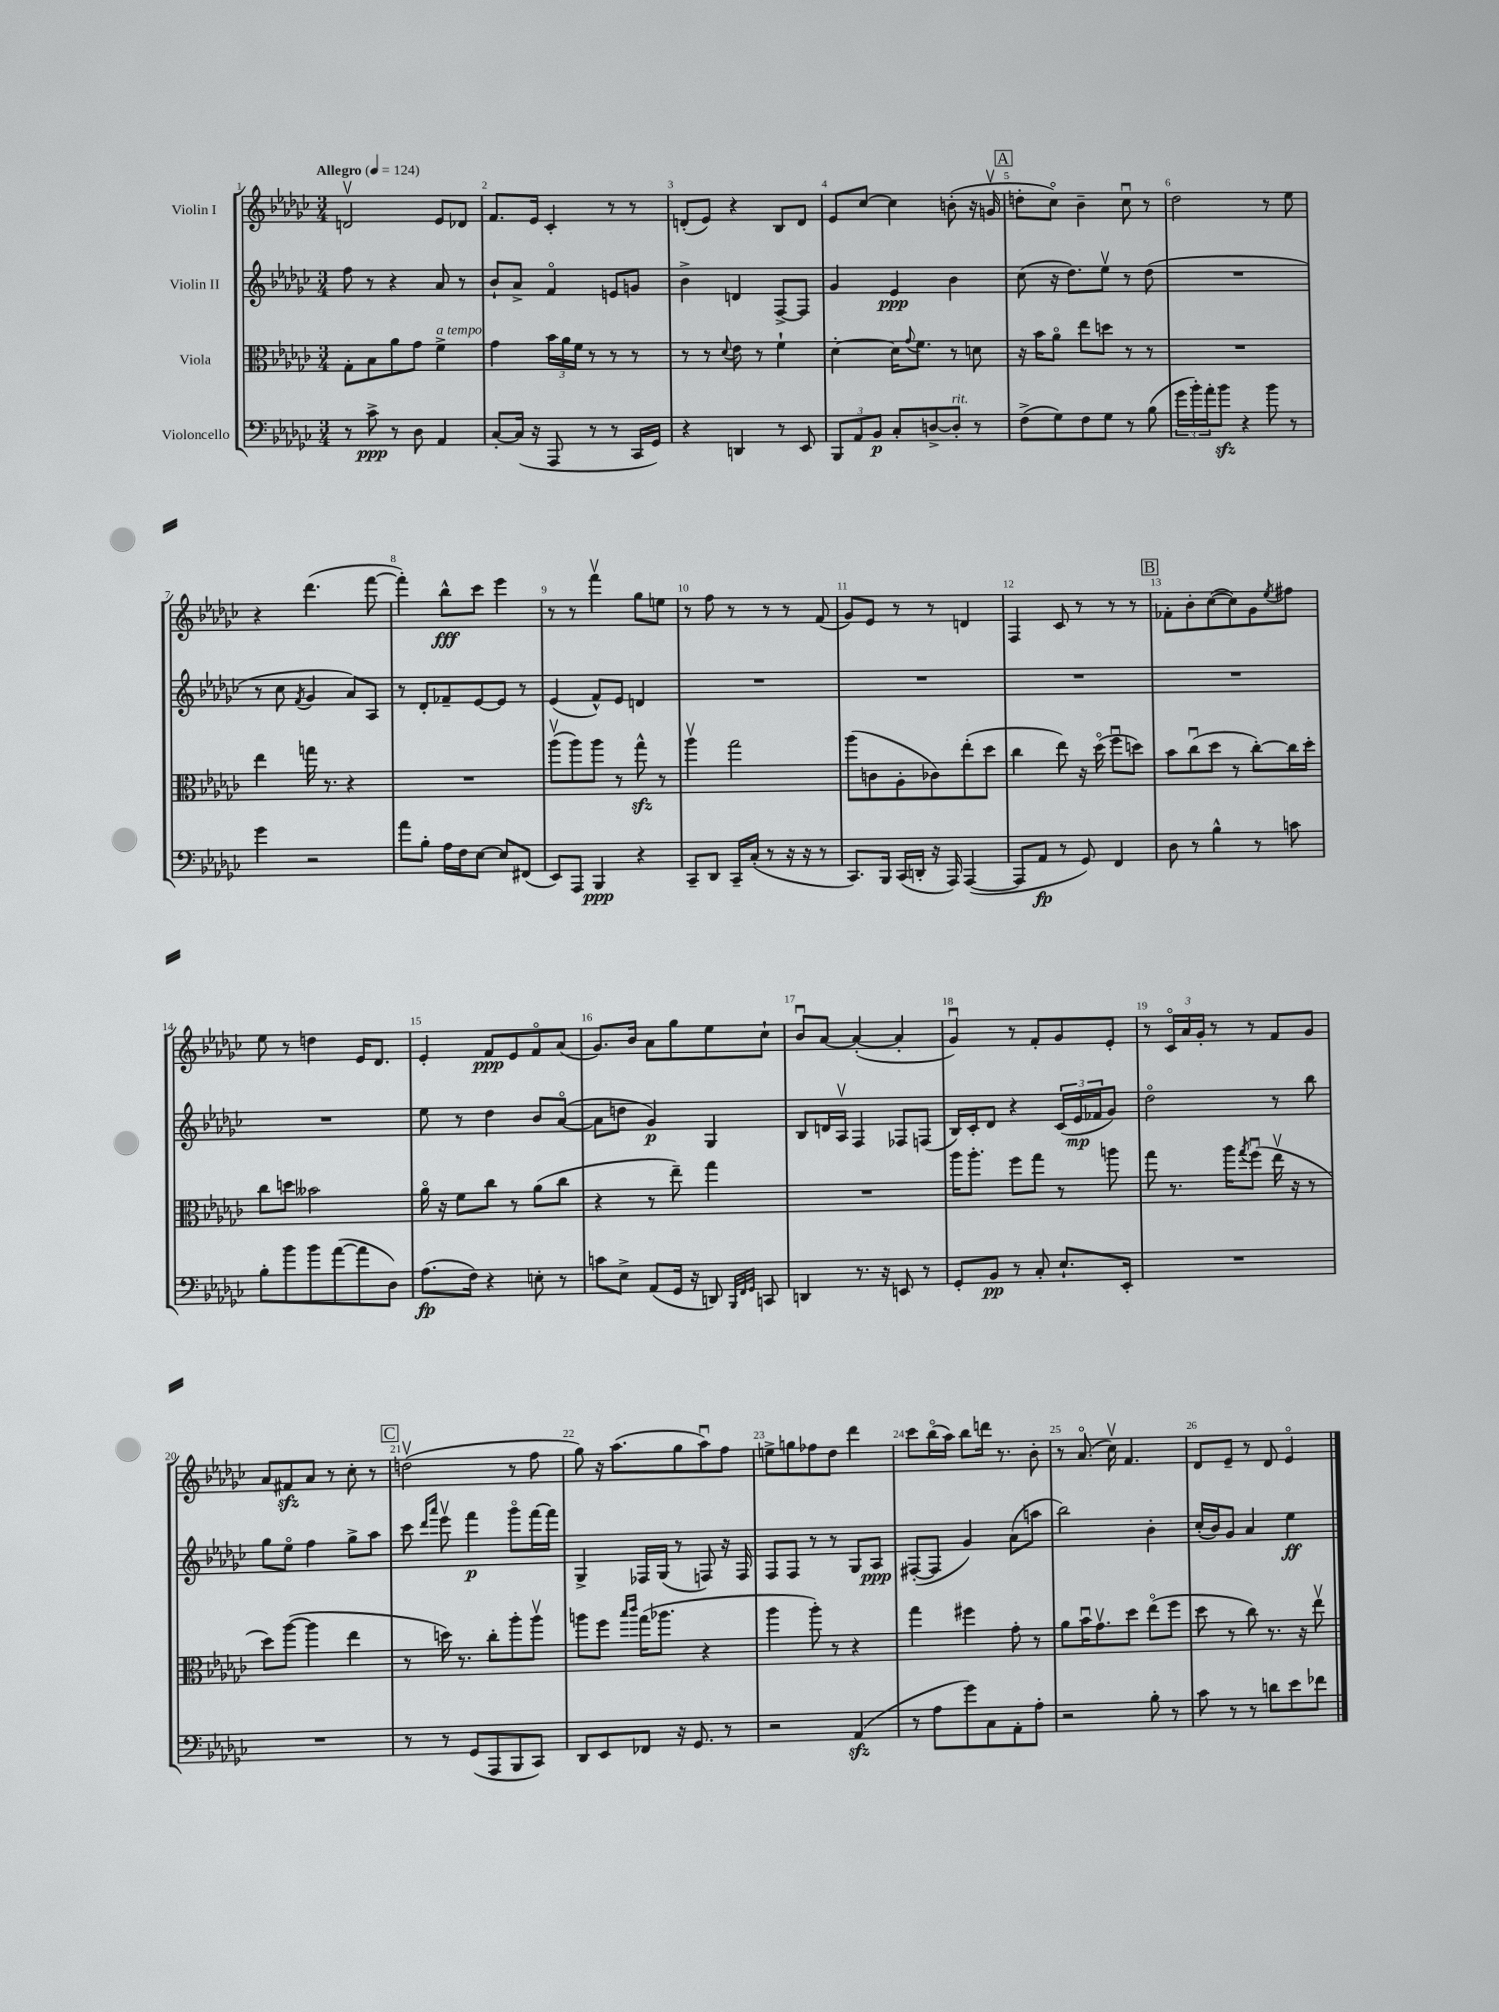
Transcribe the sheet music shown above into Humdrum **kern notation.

**kern	**kern	**kern	**kern
*staff4	*staff3	*staff2	*staff1
*clefF4	*clefC3	*clefG2	*clefG2
*k[b-e-a-d-g-c-]	*k[b-e-a-d-g-c-]	*k[b-e-a-d-g-c-]	*k[b-e-a-d-g-c-]
*M3/4	*M3/4	*M3/4	*M3/4
*MM124	*MM124	*MM124	*MM124
8r	8G-'	8ff	2dv
8c-^	8B-	8r	.
8r	8a-	4r	.
8D-	8g-	.	.
4AA-	4f^	8a-	8e-
.	.	8r	8d-
=	=	=	=
[8C-'	4g-	8b-`	8.f
(16C-]	.	8a-^	.
16r	.	.	16e-
8AAA-	24b-	4fo	4c-'
.	24a-	.	.
.	24f	.	.
8r	8r	.	.
8r	8r	8e	8r
16CC-	8r	8g	8r
16GG-)	.	.	.
=	=	=	=
4r	8r	4b-^	(8d'
.	8r	.	8e-)
.	8qqd-	.	.
4DD	8e-	4d	4r
.	8r	.	.
8r	4f`	[8F^	8B-
8EE-	.	8F]	8d
=	=	=	=
12BBB-	[4d-'	4g-	8e-
12AA-	.	.	.
.	.	.	[8cc-
12BB-	.	.	.
8C-'	16d-]	4e-	4cc-]
.	8qqg-	.	.
.	8.f	.	.
[8D^	.	.	.
8D']	8r	4b-	(8b'
8r	8d	.	16r
.	.	.	16gv
=	=	=	=
(8F^	16r	(8cc-	8dd'
.	16b-	.	.
8G-)	8a-o	16r	8cc-o)
.	.	8.dd-)	.
8F	8ee-	.	4b-~
8G-	8dd	8ee-v	.
8r	8r	8r	8cc-u
(8B-	8r	(8dd-	8r
=	=	=	=
24g-	2.r	2.r	2dd-
24b-')	.	.	.
24a-'	.	.	.
8b-	.	.	.
4r	.	.	.
8b-	.	.	8r
8r	.	.	8ee-
=	=	=	=
4g-	4ee-	8r	4r
.	.	8cc-	.
.	.	8qf	.
2r	16gg	4g-	(4.ddd-
.	8.r	.	.
.	4r	8a-)	.
.	.	8A-	[8fff
=	=	=	=
8a-	2.r	8r	4fff'])
8B-'	.	8d-'	.
16A-	.	8f-~	8bb-^^
16F	.	.	.
[8E-	.	[8e-	8ccc-
8E-]	.	8e-]	4eee-
(8FF#	.	8r	.
=	=	=	=
8EE-)	(8aa-v	(4e-	8r
8AAA-	8aa-)	.	8r
4BBB-	8aa-	8f^^)	4fffv
.	8r	8e-	.
4r	8gg-^^	4d	8gg-
.	8r	.	8ee
=	=	=	=
8CC-~	4aa-v	2.r	8r
8DD-	.	.	8ff
16CC-~	2gg-	.	8r
(16C-'	.	.	.
8r	.	.	8r
16r	.	.	8r
16r	.	.	.
8r	.	.	(8f
=	=	=	=
8.CC-)	(8aa-	2.r	8g-)
.	8c	.	8e-
16BBB-	.	.	.
(16CC-	8A-'	.	8r
16DD'	.	.	.
16r	8c-)	.	8r
16AAA-)	.	.	.
([4AAA-	(8ee-'	.	4d
.	8dd-	.	.
=	=	=	=
8AAA-]	4cc-	2.r	4F
8AA-	.	.	.
8r	8ee-)	.	8c-
8GG-)	16r	.	8r
.	(16dd-o	.	.
4FF	8ffu	.	8r
.	8dd)	.	8r
=	=	=	=
8D-	8b-	2.r	8f-'
8r	(8cc-u	.	8b-'
4B-^^	8dd-	.	([8cc-
.	8r	.	8cc-])
8r	[8cc-')	.	8g-
.	.	.	8qee-
8c	16cc-]	.	8ff#
.	16dd-'	.	.
=	=	=	=
8B-'	8cc-	2.r	8ee-
8b-	8dd	.	8r
8b-	2b--	.	4dd
([8a-	.	.	.
8a-]	.	.	16e-
.	.	.	8.d-
8D-)	.	.	.
=	=	=	=
(8.A-	16a-o	8ee-	4e-'
.	16r	.	.
.	8f	8r	.
16F)	.	.	.
4r	8cc-	4dd-	8f
.	8r	.	8e-
8E'	(8a-	8b-	8fo
8r	8cc-	([8a-o	(8a-
=	=	=	=
8c	4r	8a-]	8.g-)
8E-^	.	8dd	.
.	.	.	16b-
(8AA-	8r	4g-)	8a-
16GG-	8ee-~)	.	8gg-
16r	.	.	.
8DD)	4gg-	4G-	8ee-
32qqBBB-	.	.	.
32qqFF	.	.	.
32qqGG-	.	.	.
8CC	.	.	8cc-`
=	=	=	=
4DD	2.r	8B-	8b-u
.	.	16d	[8a-
.	.	16A-v	.
8.r	.	4F	(4a-'_
16r	.	.	.
8EE	.	8F-	4a-']
8r	.	(8F	.
=	=	=	=
8GG-'	16aa-	16B-)	4g-u)
.	8.aa-'	16c-'	.
8BB-	.	8d-	.
8r	8ff	4r	8r
8C-'	8gg-	.	8f'
8.E-`	8r	(24c-	8g-
.	.	24e-	.
.	.	24f-	.
.	8aa	8g-)	8e-'
16EE-'	.	.	.
=	=	=	=
2.r	8gg-	2dd-o	8r
.	8.r	.	24c-o
.	.	.	24a-
.	.	.	24g-'
.	.	.	8r
.	16aa-	.	.
.	8qgg-	.	.
.	(8ffu	.	8r
.	16ee-v	8r	8f
.	16r	.	.
.	8r	8bb-	8g-
=	=	=	=
2.r	8dd-)	8gg-	8a-
.	([8aa-	8ee-o	8f#
.	4aa-]	4ff	8a-
.	.	.	8r
.	4ee-	8gg-^	8cc-'
.	.	8aa-	8r
=	=	=	=
8r	8r	8ccc-	(2ddv
.	.	16qqddd-	.
.	.	16qqaaa-	.
8r	16dd)	8eee-v	.
.	8.r	.	.
(8GG-	.	4fff	.
8AAA-	8cc-'	.	.
8BBB-	8aa-'	8ggg-o	8r
8CC-)	8aa-v	[16fff	8ff
.	.	16fff]	.
=	=	=	=
8DD-	8aa	4G-^	8gg-)
8EE-	8ff	.	16r
.	.	.	(8.aa-
.	16qqbb-	.	.
.	16qqccc-	.	.
8FF-	(16gg-	16F-	.
.	8.aa-	(16G-	.
16r	.	8r	8gg-
8.GG-	.	.	.
.	4r	8F)	8aa-u)
8r	.	16r	8ff
.	.	16F	.
=	=	=	=
2r	4aa-	8F	8ee^
.	.	8F	8gg
.	8aa-')	8r	8ff-
.	8r	8r	8dd-
(4AA-	4r	8G-	4ddd-
.	.	8A-	.
=	=	=	=
8r	4gg-	([8F#'	8ccc-
8A-	.	8F#]	(16bb-o
.	.	.	16aa-)
8g-)	4ff#	4g-)	8bb-
8C-	.	.	16ddd
.	.	.	8.r
8AA-'	8g-'	(8a-	.
8A-'	8r	8aa	8b-'
=	=	=	=
2r	8a-	2bb-)	8r
.	16b-u	.	(8.a-o
.	8.g-v	.	.
.	.	.	16cc-v)
.	8dd-	.	4.f
8B-'	(8ee-o	4b-'	.
8r	8ff	.	.
=	=	=	=
8c-	8dd-	(16cc-'	8d-
.	.	16b-)	.
8r	8r	8g-	8e-~
8r	8cc-)	4a-	8r
8d	8.r	.	8d-
8e-	.	4ee-	4e-o
.	16r	.	.
8f-	8ee-v	.	.
==	==	==	==
*-	*-	*-	*-
